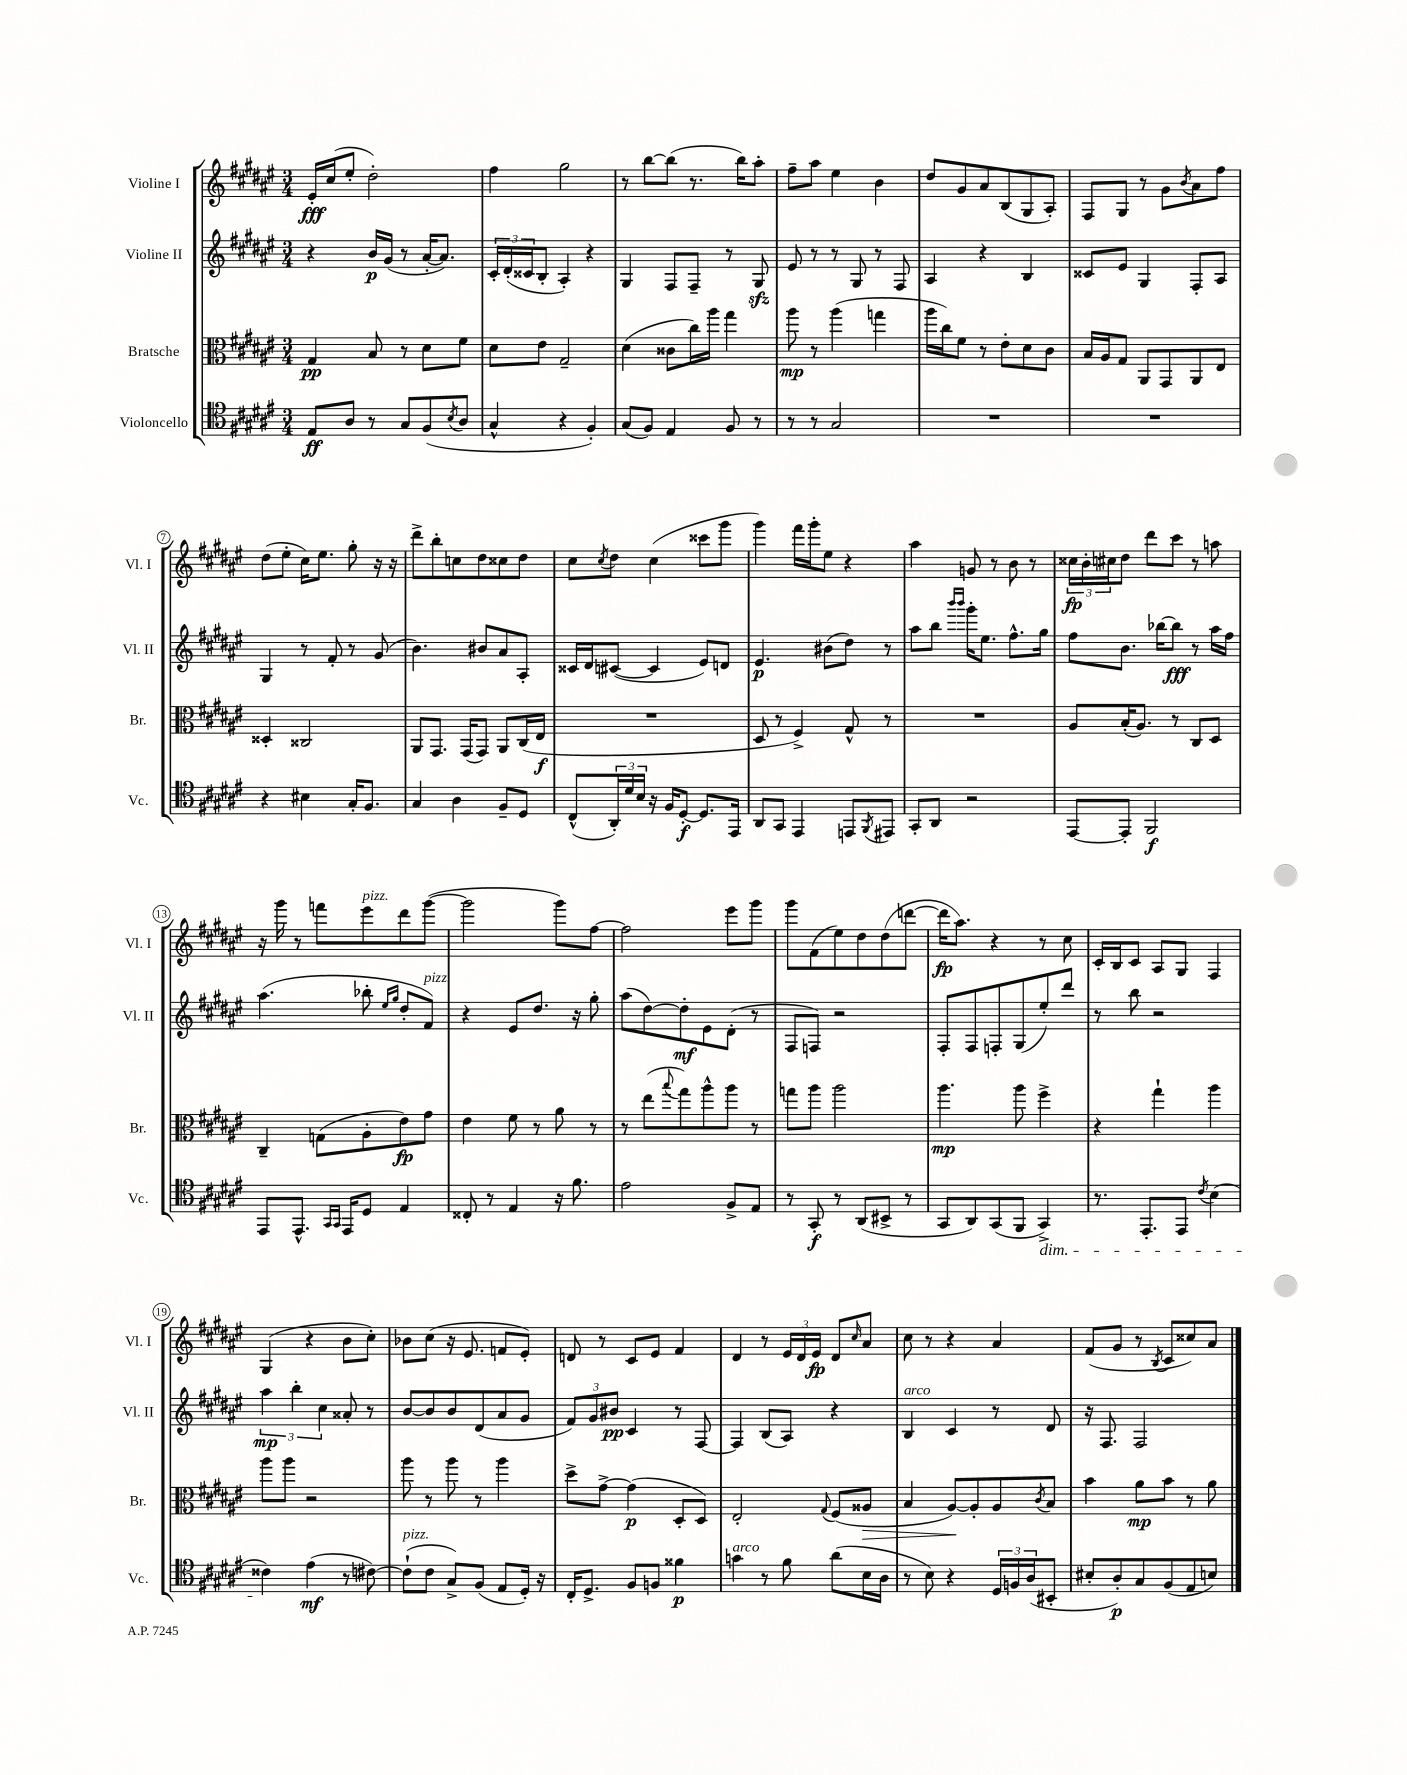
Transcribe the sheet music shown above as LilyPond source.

<<
\new StaffGroup <<
\new Staff = "s0" \with { instrumentName = "Violine I" shortInstrumentName = "Vl. I" } {
    \clef treble \key fis \major \numericTimeSignature \time 3/4
    eis'16-.\fff cis''16( eis''8-. dis''2-.) |
    fis''4 gis''2 |
    r8 b''8~ b''8( r8. b''16) ais''8-. |
    fis''8-- ais''8 eis''4 b'4 |
    dis''8 gis'8 ais'8 b8( gis8 ais8-.) |
    fis8 gis8 r8 gis'8 \acciaccatura { b'8 } ais'8 fis''8 |
    dis''8( eis''8-. cis''16) eis''8. gis''8-. r16 r16 |
    dis'''8-> b''8-. c''8 dis''8 cisis''8 dis''8 |
    cis''8 \acciaccatura { cis''8 } dis''8 cis''4( cisis'''8 gis'''8 |
    gis'''4) fis'''16 gis'''16-. eis''8 r4 |
    ais''4 g'8 r8 b'8 r8 |
    \tuplet 3/2 { cisis''16\fp b'16-. cis''16 } dis''8 dis'''8 cis'''8 r8 a''8 |
    r16 gis'''16 r8 f'''8 eis'''8^\markup { \italic "pizz." } dis'''8 gis'''8~( |
    gis'''2 gis'''8) fis''8~ |
    fis''2 eis'''8 gis'''8 |
    gis'''8 fis'8( eis''8) dis''8 dis''8( d'''8~ |
    d'''16\fp ais''8.) r4 r8 cis''8 |
    cis'16-. b16 cis'8 ais8 gis8 fis4 |
    gis4( r4 b'8 cis''8-.) |
    bes'8 cis''8( r16 eis'8. f'8 eis'8-.) |
    d'8 r8 cis'8 eis'8 fis'4 |
    dis'4 r8 \tuplet 3/2 { eis'16 dis'16 eis'16\fp } dis'8 \grace { cis''16 } ais'8 |
    cis''8 r8 r4 ais'4 |
    fis'8( gis'8 r8 \acciaccatura { b8 } cis'8 cisis''8) ais'8 \bar "|." |
}
\new Staff = "s1" \with { instrumentName = "Violine II" shortInstrumentName = "Vl. II" } {
    \clef treble \key fis \major \numericTimeSignature \time 3/4
    r4 b'16\p gis'16( r8 ais'16~-. ais'8.) |
    \tuplet 3/2 { cis'16-. dis'16-.( cisis'16 } b8-. ais4-.) r4 |
    gis4 fis8 fis8-- r8 gis8\sfz |
    eis'8 r8 r8 gis8 r8 fis8 |
    ais4 r4 b4 |
    cisis'8 eis'8 gis4 fis8-. ais8 |
    gis4 r8 fis'8-. r8 gis'8( |
    b'4.) bis'8 ais'8 ais8-. |
    cisis'16 dis'16 cis'8~( cis'4 eis'8) d'8 |
    eis'4.\p bis'8( dis''8) r8 |
    ais''8 b''8 \grace { b'''16 b'''16 } gis'''16-. eis''8. fis''8.-^ gis''16 |
    fis''8 b'8. bes''16~ bes''8\fff r8 ais''16 fis''16 |
    ais''4.( bes''8-. \grace { eis''16 gis''16 } dis''8-. fis'8^\markup { \italic "pizz." }) |
    r4 eis'8 dis''8. r16 gis''8-. |
    ais''8( dis''8~) dis''8-.\mf eis'8 dis'8-.( r8 |
    fis8 f8) r2 |
    fis8-. fis8 f8-. gis8( eis''8-.) dis'''8 |
    r8 b''8 r2 |
    \tuplet 3/2 { ais''4\mp b''4-. cis''4 } aisis'8-. r8 |
    b'8~ b'8 b'8 dis'8( ais'8 gis'8 |
    \tuplet 3/2 { fis'8) gis'8 bis'8\pp } cis'4 r8 fis8~ |
    fis4 b8( ais8) r4 |
    b4^\markup { \italic "arco" } cis'4 r8 dis'8 |
    r16 fis8. fis2 \bar "|." |
}
\new Staff = "s2" \with { instrumentName = "Bratsche" shortInstrumentName = "Br." } {
    \clef alto \key fis \major \numericTimeSignature \time 3/4
    gis4\pp b8 r8 dis'8 fis'8 |
    dis'8 eis'8 gis2-- |
    dis'4( cisis'8 cis''16) ais''16 gis''4 |
    ais''8\mp r8 ais''4( g''4 |
    ais''16 cis''16) fis'8 r8 eis'8-. dis'8 cis'8 |
    b16 ais16 gis8 ais,8 gis,8 ais,8 eis8 |
    disis4-. cisis2 |
    ais,8 gis,8. gis,16( gis,8) ais,8 cis16( eis16\f |
    R2. |
    dis8 r8 fis4->) gis8-^ r8 |
    R2. |
    ais8 b16-.( ais8.) r8 cis8 dis8 |
    cis4-- g8( ais8-. eis'8\fp) gis'8 |
    eis'4 fis'8 r8 ais'8 r8 |
    r8 eis''8( \appoggiatura { b''8 } gis''8) ais''8-^ ais''8 r8 |
    g''8 ais''8 ais''2 |
    ais''4.\mp ais''8 fis''4-> |
    r4 gis''4-! ais''4 |
    ais''8 ais''8 r2 |
    ais''8 r8 ais''8 r8 ais''4 |
    dis''8-> gis'8~-> gis'4\p( dis8-. dis8) |
    eis2-. \appoggiatura { gis8 } fis8( aisis8\> |
    b4 ais8~\!) ais8-. ais8 \acciaccatura { cis'8 } b8 |
    b'4 ais'8\mp b'8 r8 ais'8 \bar "|." |
}
\new Staff = "s3" \with { instrumentName = "Violoncello" shortInstrumentName = "Vc." } {
    \clef tenor \key fis \major \numericTimeSignature \time 3/4
    eis8\ff ais8 r8 gis8 fis8( \acciaccatura { b8 } ais8 |
    gis4-^ r4 fis4-.) |
    gis8( fis8) eis4 fis8 r8 |
    r8 r8 gis2 |
    R2. |
    R2. |
    r4 bis4 gis16-. fis8. |
    gis4 ais4 fis8-- dis8 |
    cis8-^( \tuplet 3/2 { ais,16-.) dis'16 b16 } r16 fis16 dis8~-.\f dis8. eis,16 |
    ais,8 gis,8 eis,4 e,8 \acciaccatura { fis,8 } eis,8 |
    gis,8-. ais,8 r2 |
    eis,8~ eis,8-. fis,2\f |
    eis,8 eis,8.-^ \grace { gis,16 gis,16 } eis,16 dis8 eis4 |
    cisis8-. r8 eis4 r16 fis'8. |
    eis'2 fis8-> eis8 |
    r8 gis,8-.\f r8 ais,8( bis,8-> r8 |
    gis,8 ais,8) gis,8( fis,8 gis,4->\dim) |
    r8. eis,8.-. eis,8 \acciaccatura { cis'8 } b4( |
    cisis'4\!) eis'4\mf( r8 cis'8~) |
    cis'8-!^\markup { \italic "pizz." }( cis'8 gis8->) fis8( eis8 dis16-.) r16 |
    cis16-. dis8.-> fis8 f8 fisis'4\p |
    g'4^\markup { \italic "arco" } r8 fis'8 ais'8( b16 ais16 |
    r8 b8) r4 \tuplet 3/2 { dis16 f16 ais16( } bis,8-. |
    bis8-. ais8-.\p) gis8 fis8( eis8 b8) \bar "|." |
}
>>
>>
\layout { \context { \Score \override BarNumber.stencil = #(make-stencil-circler 0.1 0.3 ly:text-interface::print) } }
